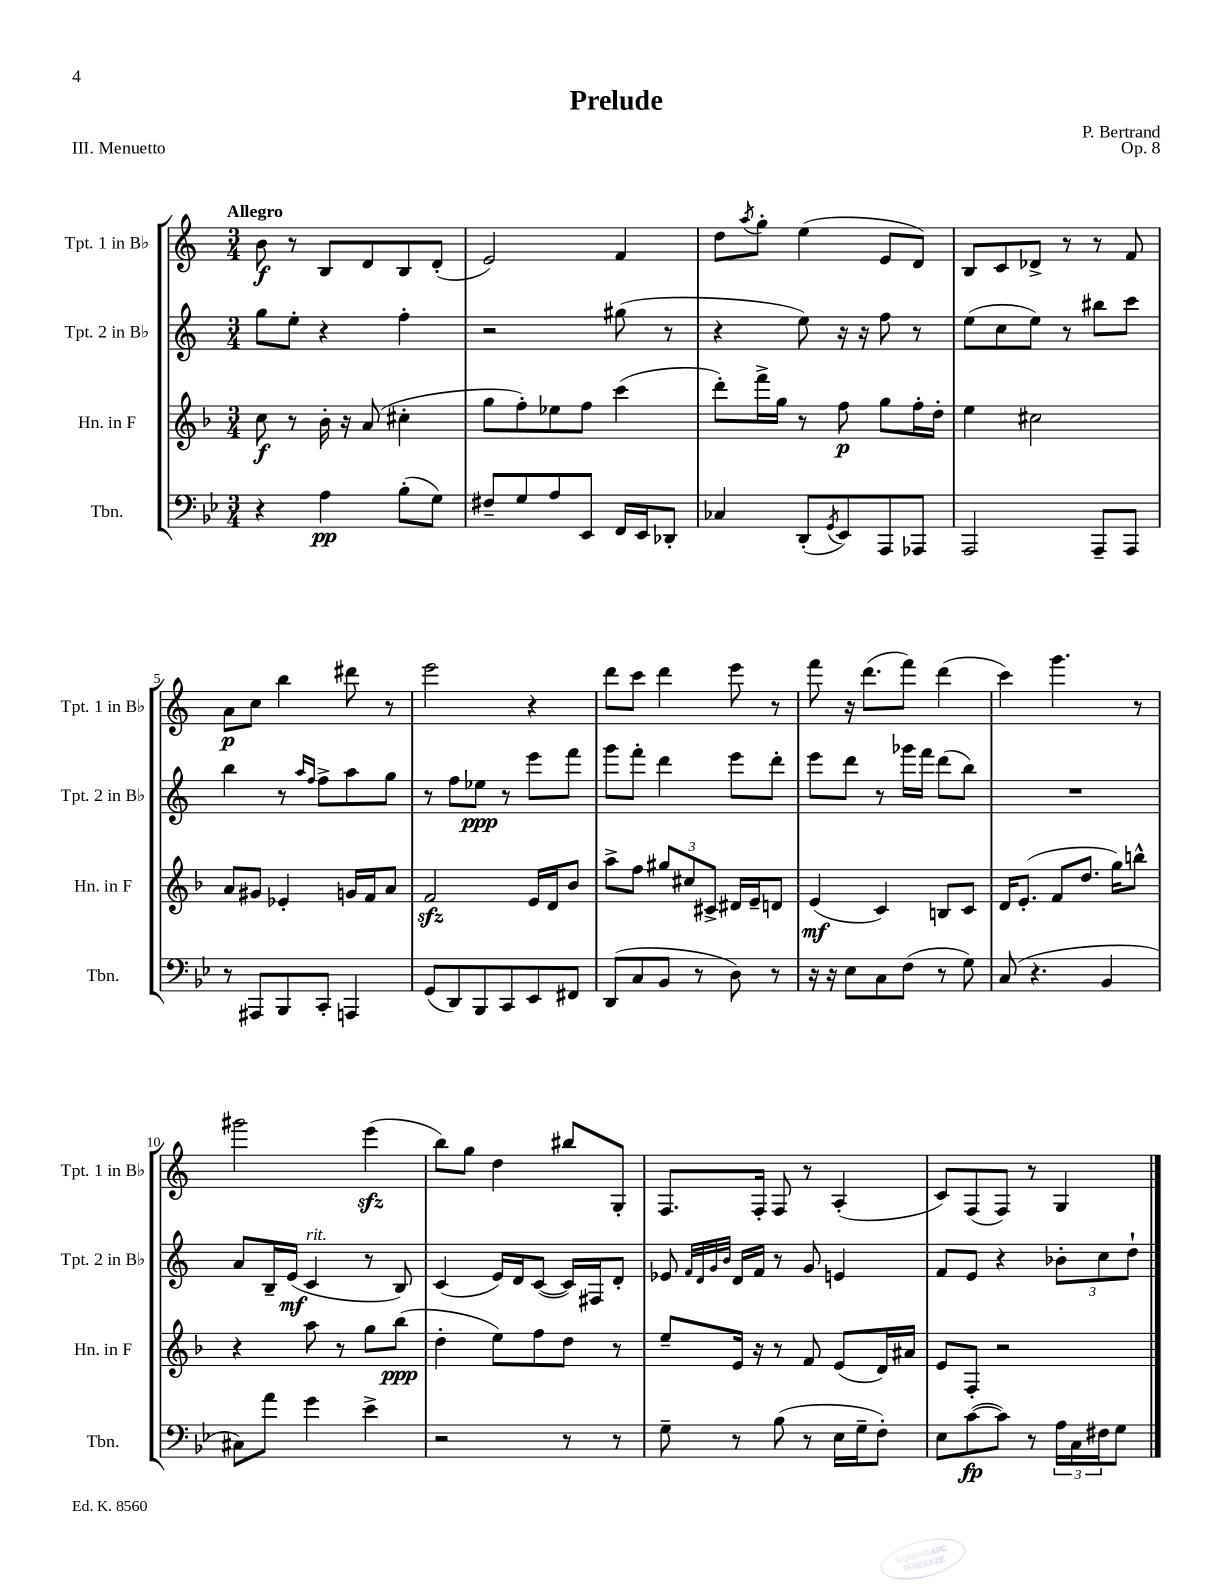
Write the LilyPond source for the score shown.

\header { title = "Prelude" composer = "P. Bertrand" opus = "Op. 8" piece = "III. Menuetto" }
<<
\new StaffGroup <<
\new Staff = "s0" \with { instrumentName = "Tpt. 1 in Bb" shortInstrumentName = "Tpt. 1 in Bb" } {
    \clef treble \key c \major \numericTimeSignature \time 3/4 \tempo "Allegro"
    b'8\f r8 b8 d'8 b8 d'8-.( |
    e'2) f'4 |
    d''8 \acciaccatura { a''8 } g''8-. e''4( e'8 d'8) |
    b8 c'8 des'8-> r8 r8 f'8 |
    a'8\p c''8 b''4 dis'''8 r8 |
    e'''2 r4 |
    d'''8 c'''8 d'''4 e'''8 r8 |
    f'''8 r16 d'''8.( f'''8) d'''4( |
    c'''4) g'''4. r8 |
    gis'''2 e'''4\sfz( |
    b''8) g''8 d''4 bis''8 g8-. |
    f8. f16-. f8 r8 a4-.( |
    c'8) f8( f8) r8 g4 \bar "|." |
}
\new Staff = "s1" \with { instrumentName = "Tpt. 2 in Bb" shortInstrumentName = "Tpt. 2 in Bb" } {
    \clef treble \key c \major \numericTimeSignature \time 3/4
    g''8 e''8-. r4 f''4-. |
    r2 gis''8( r8 |
    r4 e''8) r16 r16 f''8 r8 |
    e''8( c''8 e''8) r8 bis''8 c'''8 |
    b''4 r8 \grace { a''16 f''16 } f''8-> a''8 g''8 |
    r8 f''8 ees''8\ppp r8 e'''8 f'''8 |
    g'''8 f'''8-. d'''4 e'''8 d'''8-. |
    e'''8 d'''8 r8 ges'''16 f'''16 d'''8( b''8) |
    R2. |
    a'8 b16-- e'16\mf( c'4^\markup { \italic "rit." } r8 b8) |
    c'4( e'16) d'16 c'8~( c'16) fis16 d'8-. |
    ees'8 \grace { f'32 d'32 g'32 b'32 } d'16 f'16 r8 g'8 e'4 |
    f'8 e'8 r4 \tuplet 3/2 { bes'8-. c''8 d''8-! } \bar "|." |
}
\new Staff = "s2" \with { instrumentName = "Hn. in F" shortInstrumentName = "Hn. in F" } {
    \clef treble \key f \major \numericTimeSignature \time 3/4
    c''8\f r8 bes'16-. r16 a'8( cis''4-. |
    g''8 f''8-.) ees''8 f''8 c'''4( |
    d'''8-.) f'''16-> g''16 r8 f''8\p g''8 f''16-. d''16-. |
    e''4 cis''2 |
    a'8 gis'8 ees'4-. g'16 f'16 a'8 |
    f'2\sfz e'16 d'16 bes'8 |
    a''8-> f''8 \tuplet 3/2 { gis''8 cis''8 cis'8-> } dis'16 e'16-- d'8 |
    e'4\mf( c'4) b8 c'8 |
    d'16 e'8.-.( f'8 d''8. g''16) b''8-^ |
    r4 a''8 r8 g''8 bes''8\ppp( |
    d''4-. e''8) f''8 d''8 r8 |
    e''8-- e'16 r16 r8 f'8 e'8( d'16) ais'16 |
    e'8 f8-. r2 \bar "|." |
}
\new Staff = "s3" \with { instrumentName = "Tbn." shortInstrumentName = "Tbn." } {
    \clef bass \key bes \major \numericTimeSignature \time 3/4
    r4 a4\pp bes8-.( g8) |
    fis8-- g8 a8 ees,8 f,16 ees,16 des,8-. |
    ces4 d,8-.( \acciaccatura { g,8 } ees,8) a,,8 aes,,8 |
    a,,2 a,,8-- a,,8 |
    r8 ais,,8 bes,,8 c,8-. a,,4 |
    g,8( d,8) bes,,8 c,8 ees,8 fis,8 |
    d,8( c8 bes,8 r8 d8) r8 |
    r16 r16 ees8 c8 f8( r8 g8) |
    c8( r4. bes,4 |
    cis8) a'8 g'4 ees'4-> |
    r2 r8 r8 |
    g8-- r8 bes8( r8 ees16 g16-- f8-.) |
    ees8 c'8~\fp( c'8) r8 \tuplet 3/2 { a16 c16 fis16 } g8 \bar "|." |
}
>>
>>
